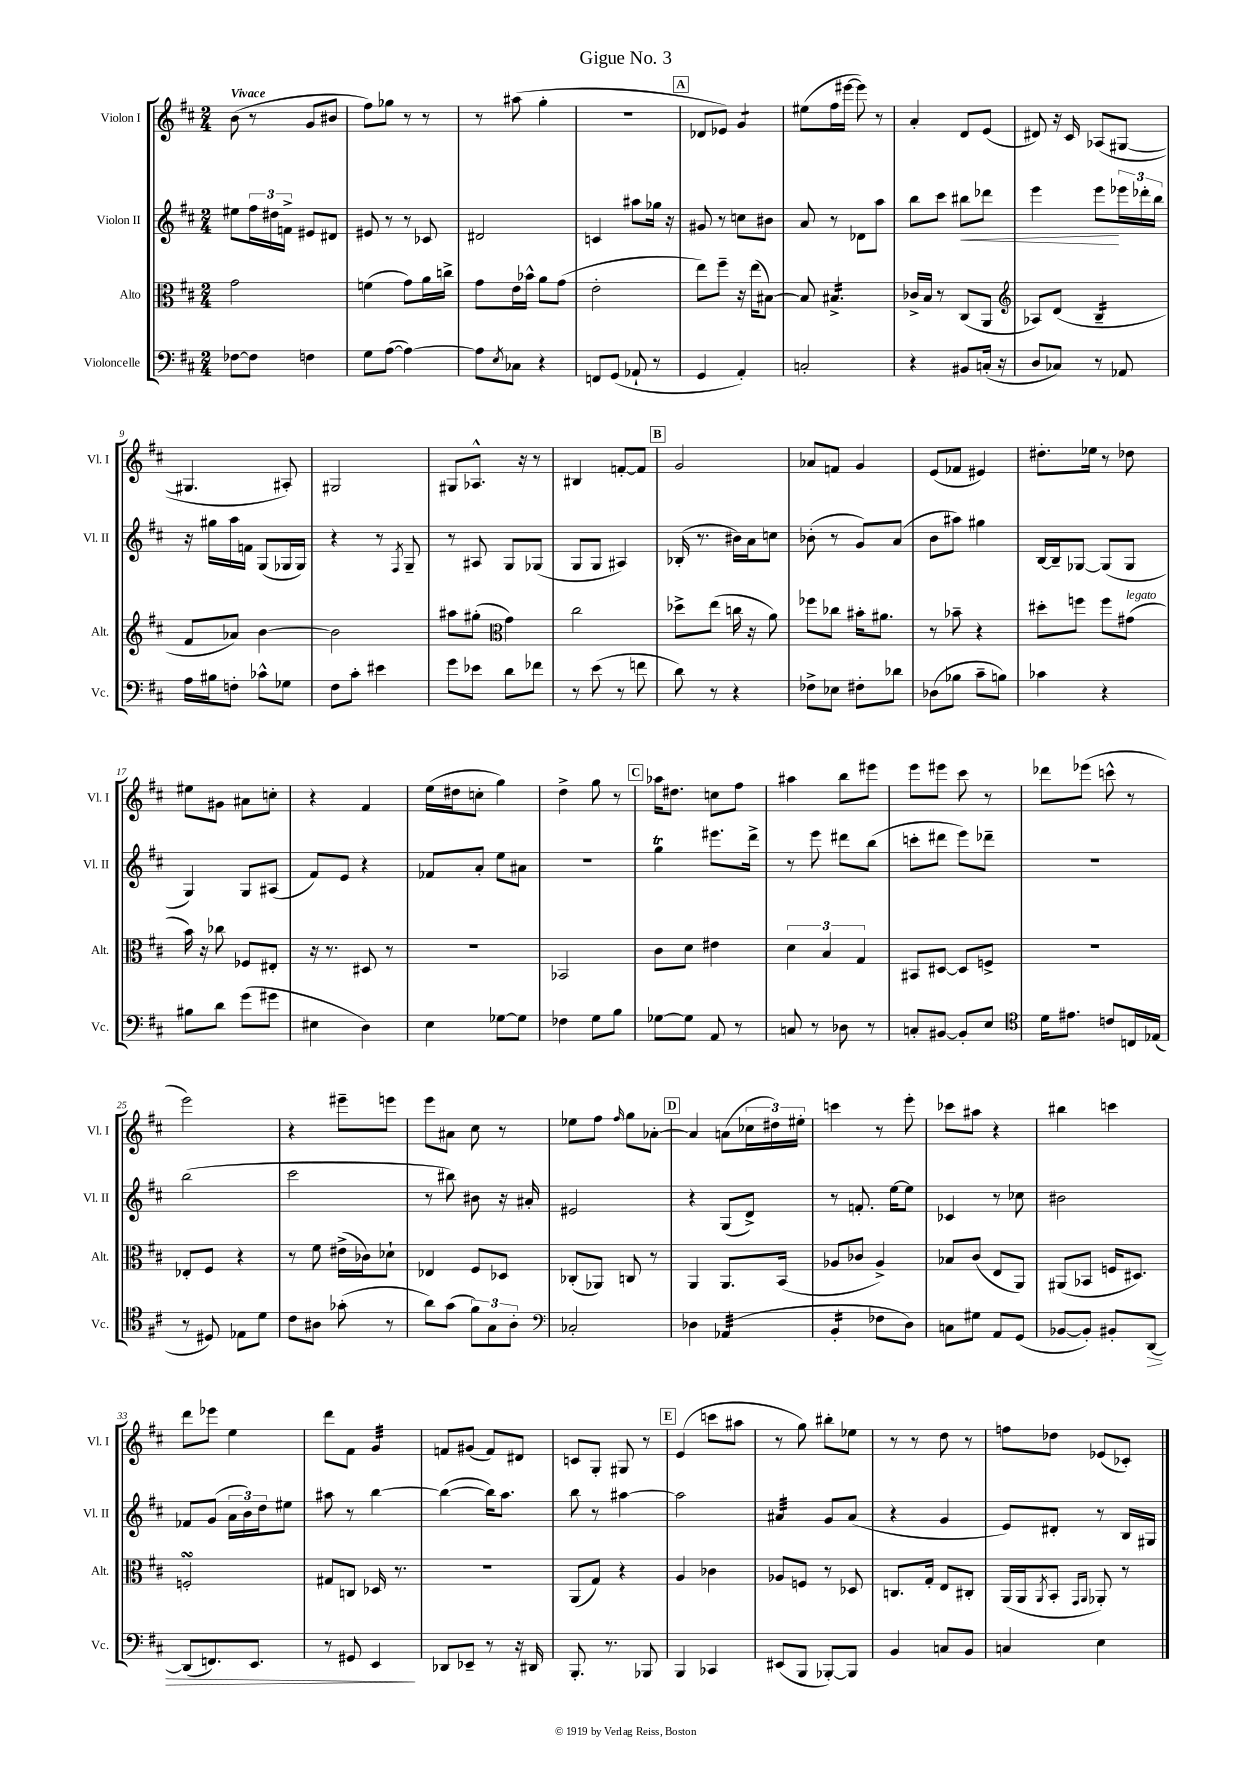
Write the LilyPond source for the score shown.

\header { title = "Gigue No. 3" }
<<
\new StaffGroup <<
\new Staff = "s0" \with { instrumentName = "Violon I" shortInstrumentName = "Vl. I" } {
    \clef treble \key d \major \numericTimeSignature \time 2/4 \tempo "Vivace"
    b'8( r8 g'8 bis'8 |
    fis''8) ges''8 r8 r8 |
    r8 ais''8( g''4-. |
    r2 |
    \mark \markup { \box "A" } des'8 ees'8) g'4:8 |
    eis''8( fis''16 eis'''16~ eis'''8) r8 |
    a'4-. d'8 e'8( |
    dis'8) r16 cis'16 aes8( gis8~ |
    gis4. ais8-.) |
    gis2 |
    gis8 aes8.-^ r16 r8 |
    bis4 f'8~-. f'8 |
    \mark \markup { \box "B" } g'2 |
    aes'8 f'8 g'4 |
    e'8( fes'8 eis'4) |
    dis''8.-. ees''16 r8 des''8 |
    eis''8 gis'8 ais'8 c''8-. |
    r4 fis'4 |
    e''16( dis''16 c''8-. g''4) |
    d''4-> g''8 r8 |
    \mark \markup { \box "C" } aes''16 dis''8. c''8 fis''8 |
    ais''4 b''8 eis'''8 |
    e'''8 eis'''8 cis'''8 r8 |
    des'''8 ees'''8( c'''8-^ r8 |
    e'''2) |
    r4 eis'''8-- e'''8 |
    e'''8 ais'8 cis''8 r8 |
    ees''8 fis''8 \grace { fis''16 } g''8 aes'8~-. |
    \mark \markup { \box "D" } aes'4 a'8( \tuplet 3/2 { ces''16 dis''16) eis''16-. } |
    c'''4 r8 e'''8-. |
    ces'''8 ais''8 r4 |
    bis''4 c'''4 |
    d'''8 ees'''8 e''4 |
    d'''8 fis'8 g'4:32 |
    f'8 gis'8( f'8) dis'8 |
    c'8 g8-. gis8 r8 |
    \mark \markup { \box "E" } e'4( c'''8 ais''8 |
    r8 g''8) bis''8-. ees''8 |
    r8 r8 d''8 r8 |
    f''8 des''8 ees'8( ces'8-.) \bar "|." |
}
\new Staff = "s1" \with { instrumentName = "Violon II" shortInstrumentName = "Vl. II" } {
    \clef treble \key d \major \numericTimeSignature \time 2/4
    eis''8 \tuplet 3/2 { fis''16 dis''16 f'16-> } eis'8 dis'8 |
    eis'8 r8 r8 ces'8 |
    dis'2 |
    c'4 ais''8 ges''16 r16 |
    \mark \markup { \box "A" } gis'8 r8 c''8 bis'8 |
    a'8 r8 des'8 a''8 |
    b''8 cis'''8 bis''8\< des'''8 |
    e'''4 e'''8\! \tuplet 3/2 { ees'''16 des'''16-. b''16 } |
    r16 gis''16 a''16 f'16 g8( ges16 ges16) |
    r4 r8 \acciaccatura { fis8 } g8-- |
    r8 ais8 g8 ges8( |
    g8 g8 ais4) |
    \mark \markup { \box "B" } bes16-.( r8. bis'16) a'16 c''8 |
    bes'8-.( r8 g'8) a'8( |
    b'8 ais''8) gis''4 |
    b16~ b16-- ges8~ ges8( ges8 |
    g4) g8 ais8( |
    fis'8) e'8 r4 |
    fes'8 a'8-. e''8 ais'8 |
    r2 |
    \mark \markup { \box "C" } g''4\trill eis'''8. d'''16-> |
    r8 e'''8 dis'''8 b''8( |
    c'''8-. dis'''8 e'''8) des'''8-- |
    r2 |
    b''2( |
    cis'''2 |
    r8 bis''8) bis'8 r16 ais'16-. |
    eis'2 |
    \mark \markup { \box "D" } r4 g8( d'8->) |
    r8 f'8.-. e''16~ e''8 |
    ces'4 r8 ces''8 |
    bis'2 |
    fes'8 g'8( \tuplet 3/2 { a'16 b'16) d''16 } eis''8 |
    ais''8 r8 b''4~ |
    b''4~( b''16) a''8. |
    b''8 r8 ais''4~ |
    \mark \markup { \box "E" } ais''2 |
    ais'4:32 g'8 ais'8( |
    r4 g'4 |
    e'8) dis'8-. r8 b16 gis16 \bar "|." |
}
\new Staff = "s2" \with { instrumentName = "Alto" shortInstrumentName = "Alt." } {
    \clef alto \key d \major \numericTimeSignature \time 2/4
    g'2 |
    f'4( g'8) a'16 c''16-> |
    g'8 e'16 bes'16-^ a'8 g'8( |
    e'2-. |
    \mark \markup { \box "A" } e''8) fis''8-- r16 e''16( bis8~) |
    bis8 bis4.:16-> |
    ces'16-> b16 r8 cis8( a,8 |
    \clef treble aes8) d'8( b4:16-- |
    fis'8 aes'8) b'4~ |
    b'2 |
    ais''8 gis''8-.( \clef alto g'4) |
    cis''2 |
    \mark \markup { \box "B" } des''8-> e''8( c''16 r16 a'8) |
    fes''8 ces''8 bis'16-. ais'8. |
    r8 bes'8-- r4 |
    dis''8-. f''8 f''8 gis'8^\markup { \italic "legato" }( |
    b'16) r16 ces''8 fes8 eis8-. |
    r16 r8. dis8 r8 |
    R2 |
    bes,2 |
    \mark \markup { \box "C" } cis'8 d'8 eis'4 |
    \tuplet 3/2 { d'4 b4 g4 } |
    bis,8 dis8~ dis8 f8-> |
    R2 |
    ees8-. fis8 r4 |
    r8 fis'8 eis'16->( ces'16) des'8-! |
    ees4 fis8 des8 |
    ces8-.( aes,8) c8 r8 |
    \mark \markup { \box "D" } a,4 a,8. b,16( |
    aes8 ces'8 aes4->) |
    bes8 cis'8( e8 a,8) |
    ais,8( bes,8 f16 dis8.) |
    f2-.\turn |
    gis8 c8 des16 r8. |
    r2 |
    a,8( g8) r4 |
    \mark \markup { \box "E" } a4 ces'4 |
    aes8 f8 r8 des8 |
    c8. g16-. e8 cis8-. |
    a,16( a,16 \acciaccatura { a,8 } b,8-. \grace { g,16 a,16 } aes,8-.) r8 \bar "|." |
}
\new Staff = "s3" \with { instrumentName = "Violoncelle" shortInstrumentName = "Vc." } {
    \clef bass \key d \major \numericTimeSignature \time 2/4
    fes8~ fes8 f4 |
    g8 a8~( a4~) |
    a8 \acciaccatura { e8 } ces8 r4 |
    f,8 g,8( aes,8-! r8 |
    \mark \markup { \box "A" } g,4 a,4-.) |
    c2-. |
    r4 bis,8 c16-.( r16 |
    d8 ces8) r8 aes,8 |
    a16 bis16 f8-. ces'8-^ ges8 |
    fis8 cis'8-. eis'4 |
    g'8 ees'8 d'8 fes'8 |
    r8 e'8( r8 f'8 |
    \mark \markup { \box "B" } d'8) r8 r4 |
    fes8-> ees8 fis8-. des'8 |
    des8( bes8 cis'8-- b8) |
    ces'4 r4 |
    bis8 d'8 g'8( gis'8 |
    eis4 d4) |
    e4 ges8~ ges8 |
    fes4 g8 b8 |
    \mark \markup { \box "C" } ges8~ ges8 a,8 r8 |
    c8 r8 des8 r8 |
    c8-. bis,8~ bis,8-. e8 |
    \clef tenor d'16 eis'8. c'8 c16 ees16( |
    r8 dis8) ees8 d'8 |
    cis'8 ais8 ges'8-.( r8 |
    a'8) g'8( \tuplet 3/2 { fis'8) g8 a8-. } |
    \clef bass ces2-. |
    \mark \markup { \box "D" } des4 aes,4:32( |
    b,4:16-. fes8 d8) |
    c8 gis8 a,8 g,8( |
    bes,8~ bes,8-.) bis,8-. d,8~\> |
    d,8( f,8.) e,8. |
    r8 gis,8 e,4\! |
    des,8 ees,8-- r8 r16 dis,16 |
    b,,8.-. r8. bes,,8 |
    \mark \markup { \box "E" } b,,4 ces,4 |
    eis,8( b,,8 bes,,8~-.) bes,,8 |
    b,4 c8 b,8 |
    c4 e4 \bar "|." |
}
>>
>>
